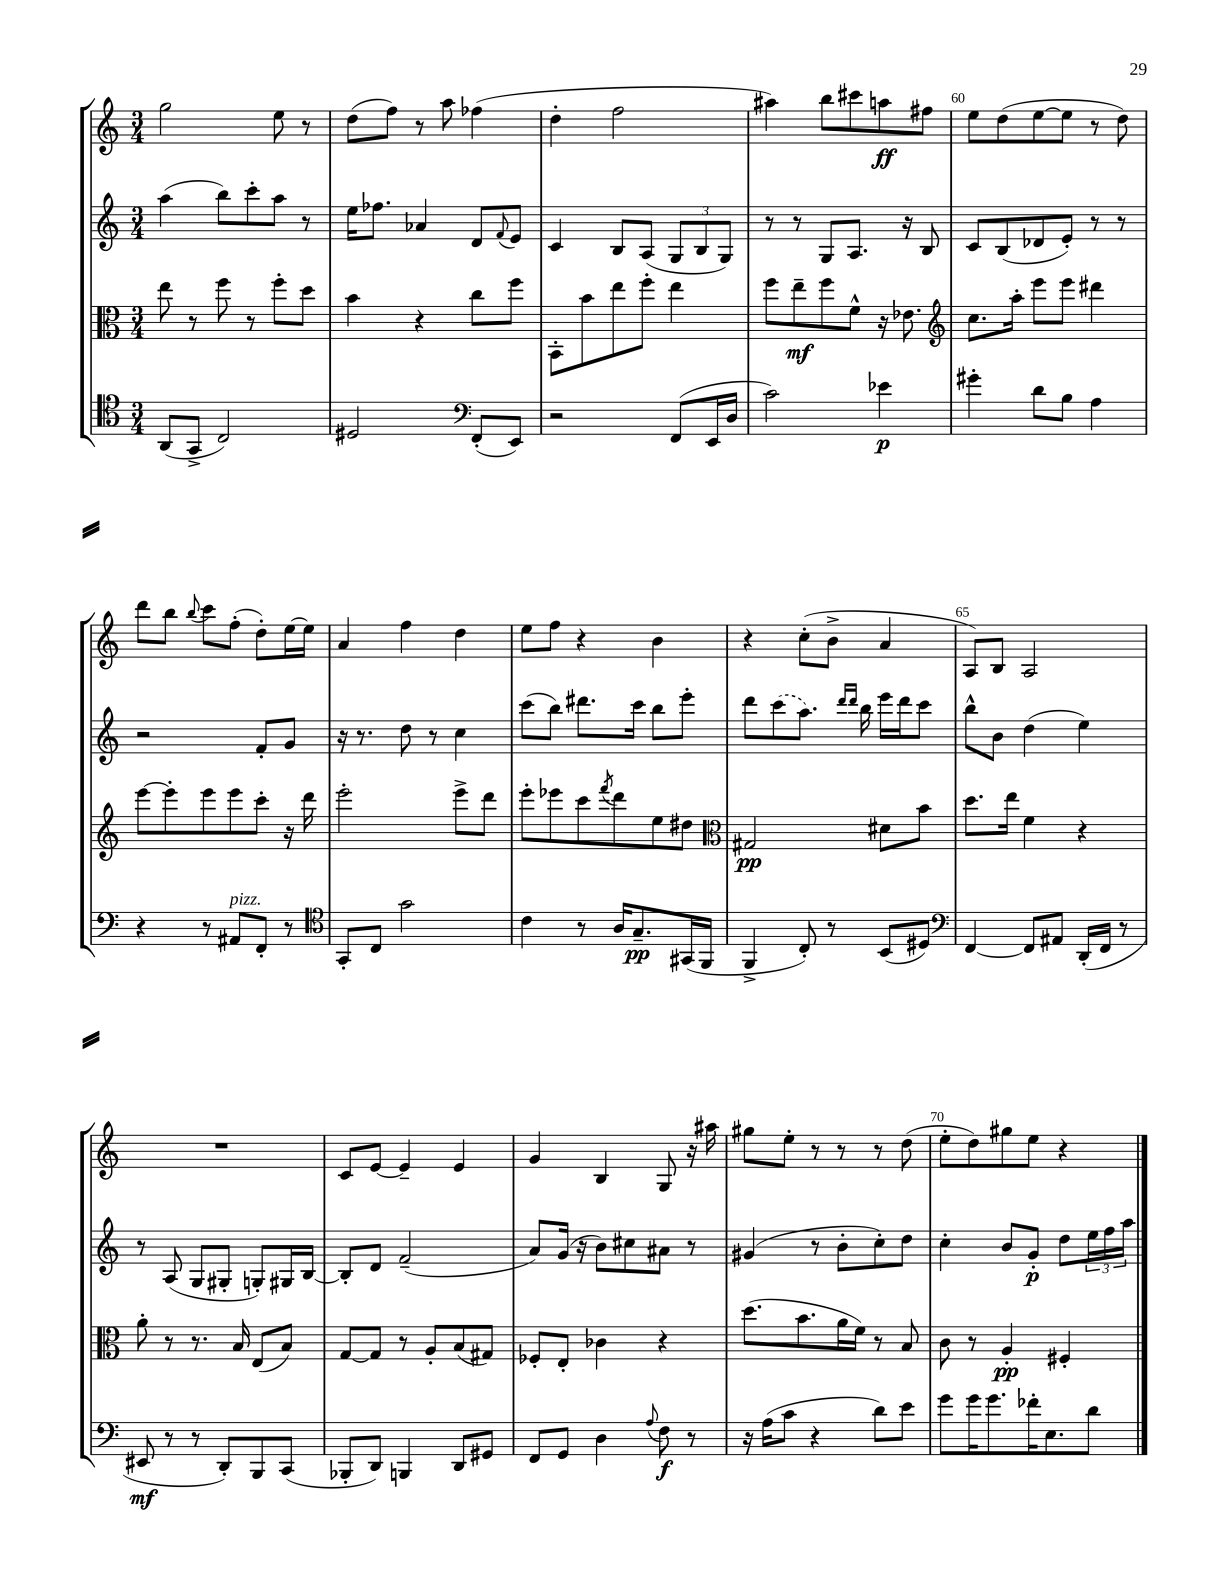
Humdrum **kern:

**kern	**kern	**kern	**kern
*staff4	*staff3	*staff2	*staff1
*clefC4	*clefC3	*clefG2	*clefG2
*k[]	*k[]	*k[]	*k[]
*M3/4	*M3/4	*M3/4	*M3/4
(8AA	8ee	(4aa	2gg
8GG^	8r	.	.
2C)	8ff	8bb)	.
.	8r	8ccc'	.
.	8ff'	8aa	8ee
.	8dd	8r	8r
=	=	=	=
2D#	4b	16ee	(8dd
.	.	8.ff-	.
.	.	.	8ff)
.	4r	4a-	8r
.	.	.	8aa
*clefF4	*	*	*
(8FF'	8cc	8d	(4ff-
.	.	8qqf	.
8EE)	8ff	8e	.
=	=	=	=
2r	8BB'	4c	4dd'
.	8b	.	.
.	8ee	8B	2ff
.	8ff'	(8A	.
(8FF	4ee	12G	.
.	.	12B	.
16EE	.	.	.
.	.	12G)	.
16D	.	.	.
=	=	=	=
2c)	8ff	8r	4aa#)
.	8ee~	8r	.
.	8ff	8G	8bb
.	8f^^	8.A	8ccc#
4e-	16r	.	8aa
.	8.e-	16r	.
.	.	8B	8ff#
=	=	=	=
*	*clefG2	*	*
4g#'	8.cc	8c	8ee
.	.	(8B	(8dd
.	16aa'	.	.
8d	8eee	8d-	[8ee
8B	8eee	8e')	8ee]
4A	4ddd#	8r	8r
.	.	8r	8dd)
=	=	=	=
4r	[8eee	2r	8ddd
.	8eee']	.	8bb
.	.	.	8qqbb
8r	8eee	.	8ccc
8AA#	8eee	.	(8ff'
8FF'	8ccc'	8f'	8dd')
8r	16r	8g	[16ee
.	16ddd	.	16ee]
=	=	=	=
*clefC4	*	*	*
8GG'	2eee'	16r	4a
.	.	8.r	.
8C	.	.	.
2g	.	8dd	4ff
.	.	8r	.
.	8eee^	4cc	4dd
.	8ddd	.	.
=	=	=	=
4c	8eee'	(8ccc	8ee
.	8eee-	8bb)	8ff
8r	8ccc	8.ddd#	4r
.	8qfff	.	.
16A	8ddd	.	.
8.G~	.	16ccc	.
.	8ee	8bb	4b
(16GG#	8dd#	8eee'	.
16FF	.	.	.
=	=	=	=
*	*clefC3	*	*
4FF^	2G#	8ddd	4r
.	.	(8ccc	.
8C')	.	8.aa)	(8cc'
8r	.	.	8b^
.	.	16qqddd	.
.	.	16qqddd	.
.	.	16bb	.
(8BB	8d#	16eee	4a
.	.	16ddd	.
8D#)	8b	8ccc	.
=	=	=	=
*clefF4	*	*	*
[4FF	8.dd	8bb^^	8A)
.	.	8b	8B
.	16ee	.	.
8FF]	4f	(4dd	2A
8AA#	.	.	.
(16DD'	4r	4ee)	.
16FF	.	.	.
8r	.	.	.
=	=	=	=
8EE#	8a'	8r	2.r
8r	8r	(8A	.
8r	8.r	8G	.
8DD')	.	8G#'	.
.	16B	.	.
8BBB	(8E	8G')	.
(8CC	8B)	16G#	.
.	.	[16B	.
=	=	=	=
8BBB-'	[8G	8B']	8c
8DD)	8G]	8d	[8e
4BBB	8r	(2f~	4e~]
.	8A'	.	.
8DD	(8B	.	4e
8GG#	8G#)	.	.
=	=	=	=
8FF	8F-'	8a)	4g
8GG	8E'	(16g	.
.	.	16r	.
4D	4c-	8b)	4B
.	.	8cc#	.
8qqA	.	.	.
8F	4r	8a#	8G
8r	.	8r	16r
.	.	.	16aa#
=	=	=	=
16r	(8.dd	(4g#	8gg#
(16A	.	.	.
8c	.	.	8ee'
.	8.b	.	.
4r	.	8r	8r
.	16a	8b'	8r
.	16f)	.	.
8d)	8r	8cc')	8r
8e	8B	8dd	(8dd
=	=	=	=
8g	8c	4cc'	8ee'
16g	8r	.	8dd)
8.g	.	.	.
.	4A'	8b	8gg#
16f-'	.	8g'	8ee
8.E	.	.	.
.	4F#'	8dd	4r
8d	.	24ee	.
.	.	24ff	.
.	.	24aa	.
==	==	==	==
*-	*-	*-	*-
